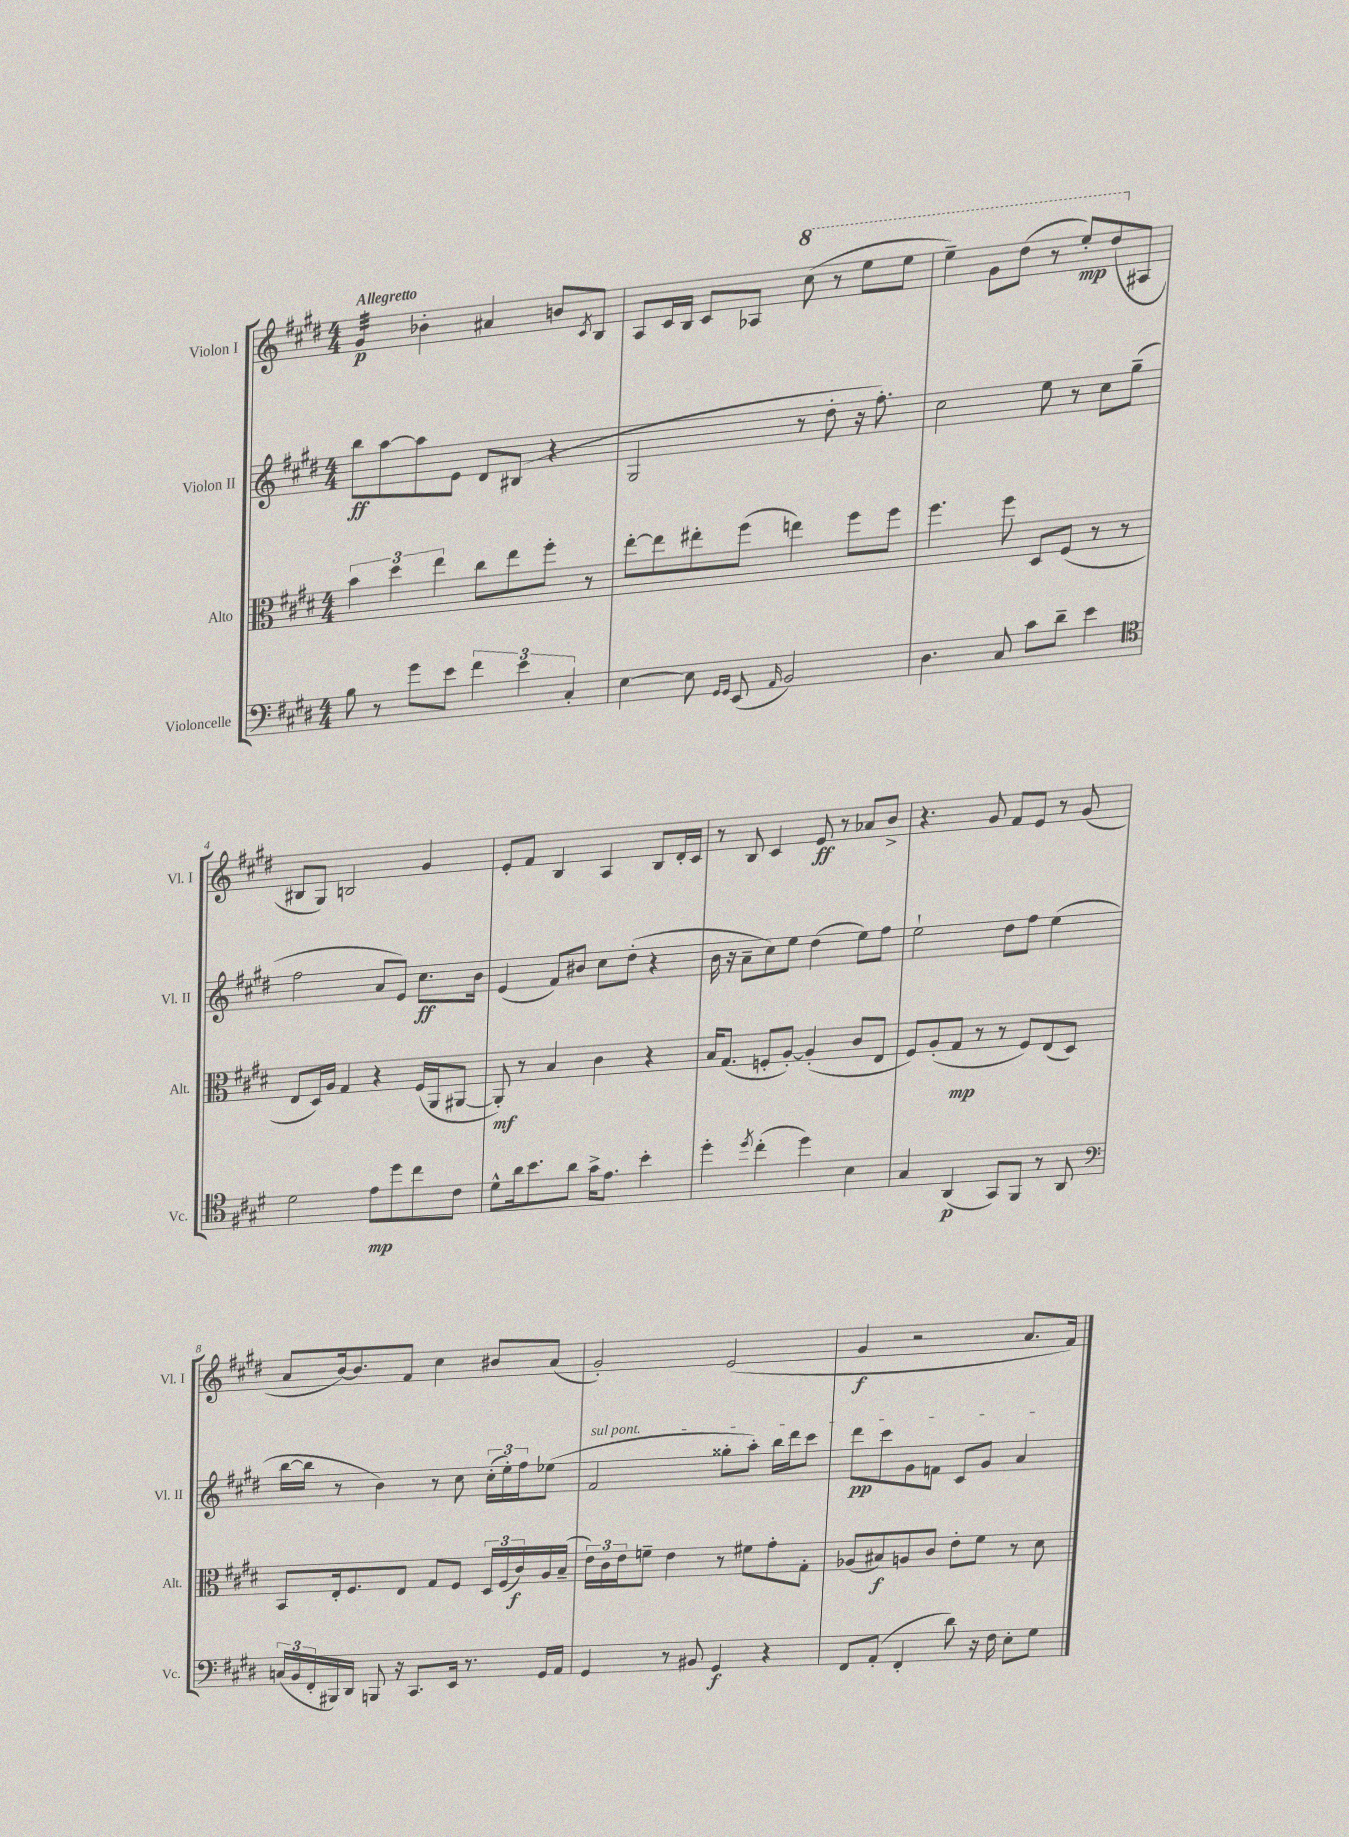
<<
\new StaffGroup <<
\new Staff = "s0" \with { instrumentName = "Violon I" shortInstrumentName = "Vl. I" } {
    \clef treble \key e \major \numericTimeSignature \time 4/4 \tempo "Allegretto"
    gis'4:32\p bes'4-. ais'4 b'8 \acciaccatura { cis'8 } b8 |
    a8 cis'16 b16 cis'8 aes8 \ottava #1 cis'''8( r8 e'''8 e'''8 |
    e'''4--) gis''8 dis'''8( r8 e'''8-.\mp) dis'''8( \ottava #0 ais8 |
    bis8 gis8) b2 gis'4 |
    e'8-. fis'8 b4 a4 b8 dis'16-. cis'16 |
    r8 b8 cis'4 e'8\ff r8 aes'8 b'8-> |
    r4. gis'8 fis'8 e'8 r8 gis'8( |
    a'8 b'16~) b'8. fis'8 cis''4 bis'8 a'8( |
    gis'2-.) e'2( |
    gis'4\f r2 a'8. fis'16) \bar "|." |
}
\new Staff = "s1" \with { instrumentName = "Violon II" shortInstrumentName = "Vl. II" } {
    \clef treble \key e \major \numericTimeSignature \time 4/4
    b''8\ff a''8~ a''8 e'8 dis'8 bis8( r4 |
    gis2 r8 dis''8-. r16 fis''8.-.) |
    cis''2 e''8 r8 cis''8 gis''8--( |
    fis''2 a'8 e'8) cis''8.\ff b'16 |
    e'4( fis'8) bis'8 cis''8 dis''8-.( r4 |
    b'16 r16 a'8-- cis''8) e''8 dis''4( e''8) fis''8 |
    e''2-! dis''8 fis''8 e''4( |
    b''16~ b''16 r8 b'4) r8 cis''8 \tuplet 3/2 { cis''16-.( e''16-.) fis''16 } ees''8( |
    \once \override TextSpanner.bound-details.left.text = \markup { \italic "sul pont." } fis'2\startTextSpan gisis''8-. a''8-.) b''16 dis'''16 cis'''8 |
    dis'''8\pp cis'''8 gis'8 f'8 cis'8 gis'8 a'4\stopTextSpan \bar "|." |
}
\new Staff = "s2" \with { instrumentName = "Alto" shortInstrumentName = "Alt." } {
    \clef alto \key e \major \numericTimeSignature \time 4/4
    \tuplet 3/2 { b'4 dis''4 e''4 } cis''8 e''8 fis''8-. r8 |
    e''8~-. e''8 eis''8-. fis''8( e''4) fis''8 fis''8 |
    fis''4. fis''8 dis8 fis8( r8 r8 |
    e8 dis16) a16 gis4 r4 fis16( a,16 ais,8~ |
    ais,8-.\mf) r8 b4 cis'4 r4 |
    b16 gis8.( f8-. a8~-.) a4-.( cis'8 e8 |
    fis8) a8-.( gis8\mp r8 r8 fis8) e8( dis8) |
    b,8 e16-. fis8. e8 gis8 fis8 \tuplet 3/2 { dis16 fis16( cis'16\f) } a16 b16--( |
    \tuplet 3/2 { e'16) cis'16 e'16 } f'8-- e'4 r8 fis'8 gis'8-. gis8-. |
    aes8( bis8\f) a8 cis'8 e'8-. fis'8 r8 dis'8 \bar "|." |
}
\new Staff = "s3" \with { instrumentName = "Violoncelle" shortInstrumentName = "Vc." } {
    \clef bass \key e \major \numericTimeSignature \time 4/4
    b8 r8 gis'8 e'8 \tuplet 3/2 { fis'4 e'4 cis4-. } |
    e4~ e8 \grace { gis,16 gis,16 } e,8( \grace { a,16 } b,2) |
    dis4. cis8 cis'8 dis'8-- e'4 |
    \clef tenor dis'2 e'8\mp dis''8 cis''8 cis'8 |
    dis'8-^ a'16 b'8. a'8 gis'16-> e'8. b'4-. |
    dis''4-. \acciaccatura { dis''8 } cis''4-.( dis''4) b4 |
    gis4 a,4\p( gis,8) fis,8 r8 a,8 |
    \clef bass \tuplet 3/2 { c16( b,16 fis,16-. } bis,,16) dis,16 b,,8 r16 cis,8. e,16 r8. gis,16 a,16 |
    gis,4 r8 bis,8 gis,4\f r4 |
    fis,8 a,8-.( fis,4-. dis'8) r16 fis16 e8-. gis8 \bar "|." |
}
>>
>>
